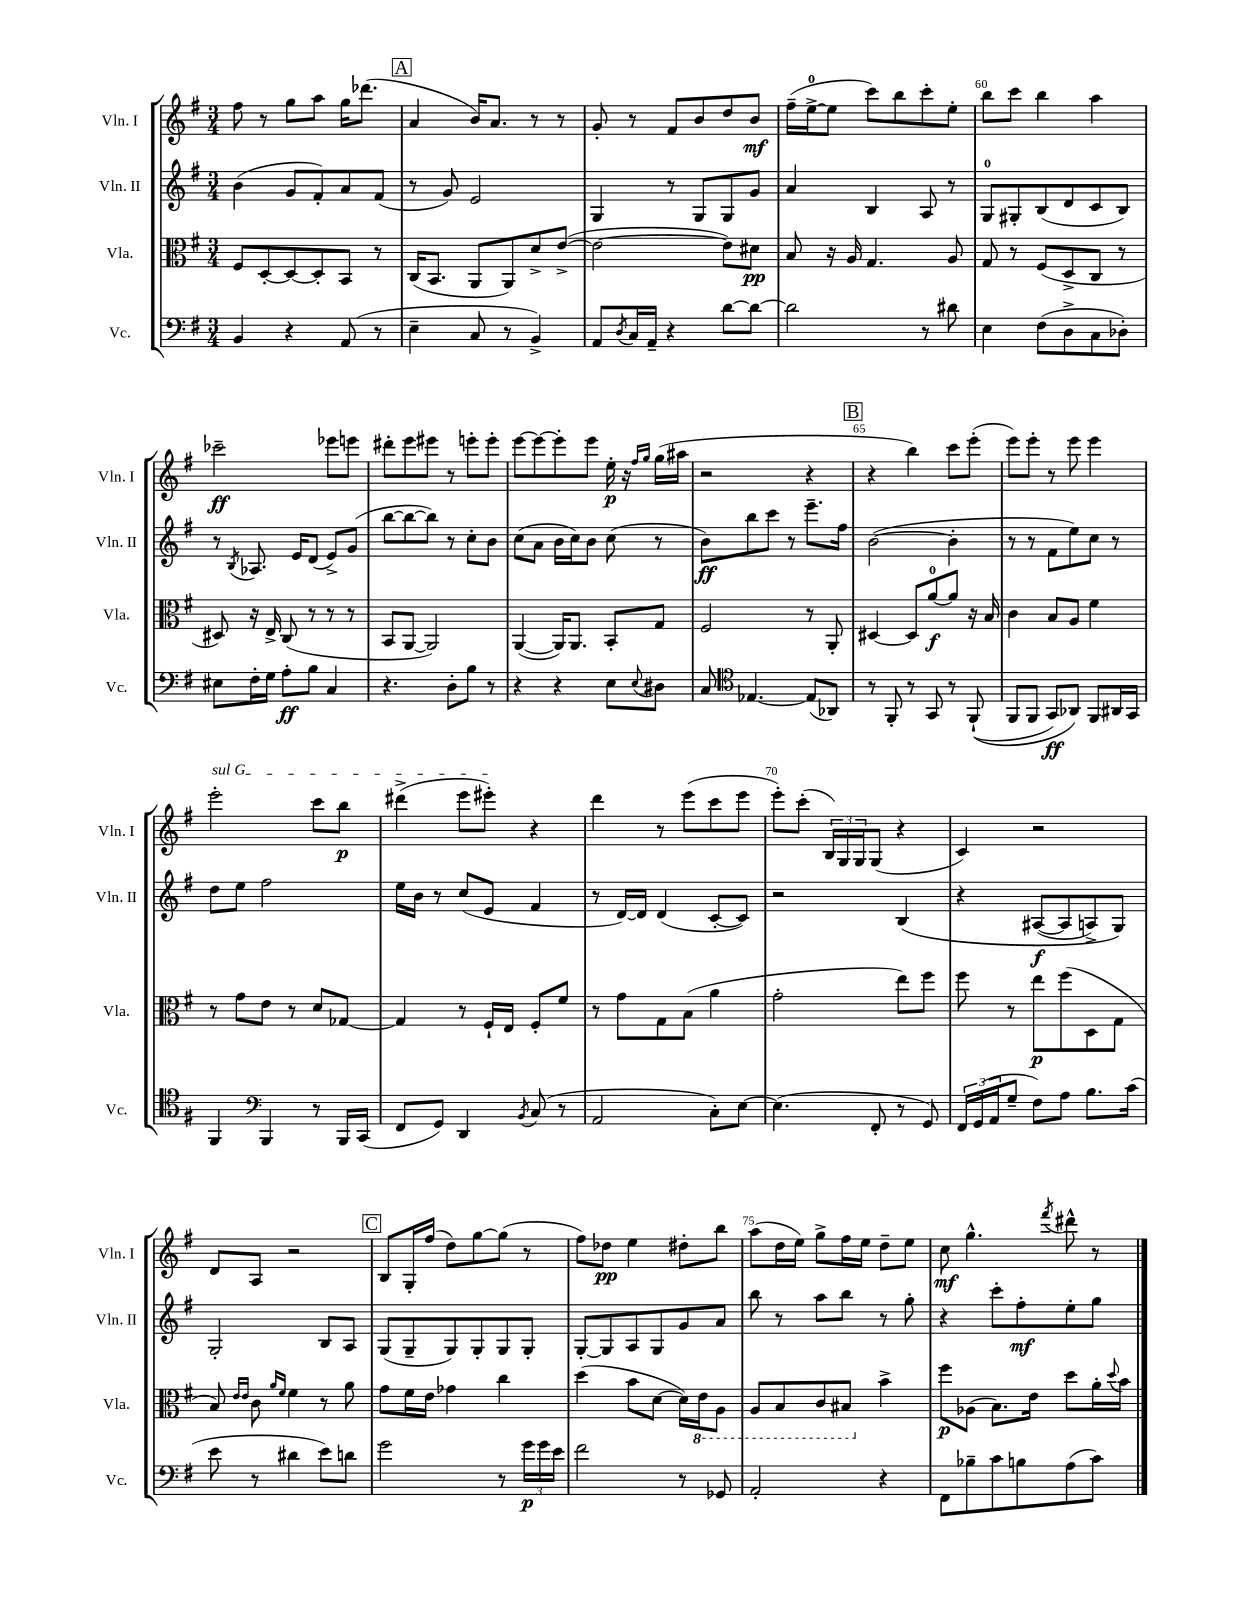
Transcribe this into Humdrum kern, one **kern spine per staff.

**kern	**kern	**kern	**kern
*staff4	*staff3	*staff2	*staff1
*clefF4	*clefC3	*clefG2	*clefG2
*k[f#]	*k[f#]	*k[f#]	*k[f#]
*M3/4	*M3/4	*M3/4	*M3/4
4BB	8F#	(4b	8ff#
.	[8D'	.	8r
4r	8D_	8g	8gg
.	8D']	8f#')	8aa
(8AA	8BB	8a	16gg
.	.	.	(8.ddd-
8r	8r	(8f#	.
=	=	=	=
4E~	(16C	8r	4a
.	8.BB	.	.
.	.	8g)	.
8C	8AA	2e	16b)
.	.	.	8.a
8r	8AA)	.	.
4BB^)	8d^	.	8r
.	([8e^	.	8r
=	=	=	=
8AA	2e_	4G	8g'
8qD	.	.	.
16C	.	.	8r
16AA~	.	.	.
4r	.	8r	8f#
.	.	8G	8b
[8d	8e])	8G	8dd
8d_	8d#	8g	8b
=	=	=	=
2d]	8B	4a	(16ff#~
.	.	.	[16ee^
.	16r	.	8ee]
.	16A	.	.
.	4.G	4B	8ccc)
.	.	.	8bb
8r	.	8A	8ccc'
8d#	8A	8r	8ee'
=	=	=	=
4E	8G	8G	8bb
.	8r	8G#'	8ccc
(8F#	(8F#	(8B	4bb
8D^	8D^	8d	.
8C	8C	8c	4aa
8D-')	8r	8B)	.
=	=	=	=
8E#	8D#)	8r	2ccc-~
.	.	8qB	.
16F#'	16r	8.A-	.
16G	16E^	.	.
8A'	(8C	.	.
.	.	16e	.
8B	8r	(8d	.
4C	8r	8e^)	8eee-
.	8r	(8g	8eee
=	=	=	=
4.r	8BB	[8bb	8ddd#'
.	[8AA	8bb_	8eee
.	2AA])	8bb])	8eee#
8D'	.	8r	8r
8B	.	8cc'	8eee'
8r	.	8b	8eee'
=	=	=	=
4r	([4AA	(8cc	[8eee
.	.	8a	8eee_
4r	16AA])	16b	8eee']
.	8.AA	16cc)	.
.	.	8b	8eee
8E	8BB'	(8cc	16ee'
.	.	.	16r
.	.	.	16qqff#
8qqE	.	.	16qqgg
8D#	8G	8r	(16gg
.	.	.	16aa#
=	=	=	=
8C	2F#	8b)	2r
*clefC4	*	*	*
[4.E-	.	8bb	.
.	.	8ccc	.
.	.	8r	.
(8E-]	8r	8.eee~	4r
8AA-)	8AA'	.	.
.	.	16ff#	.
=	=	=	=
8r	[4D#	([2b	4r
8FF#'	.	.	.
8r	8D#]	.	4bb)
8GG	[8a	.	.
8r	8a]	4b']	8ccc
&((8FF#`	16r	.	(8eee'
.	16B	.	.
=	=	=	=
8FF#	4c	8r	8eee)
8FF#	.	8r	8eee'
8GG)	8B	8f#	8r
8AA-&)	8A	8ee)	8eee
8FF#	4f#	8cc	4eee
16AA#	.	8r	.
16GG	.	.	.
=	=	=	=
4FF#	8r	8dd	2eee'
.	8g	8ee	.
*clefF4	*	*	*
4BBB	8e	2ff#	.
.	8r	.	.
8r	8d	.	8ccc
16BBB	[8G-	.	8bb
(16CC	.	.	.
=	=	=	=
8FF#	4G-]	16ee	(4ddd#^
.	.	16b	.
8GG)	.	8r	.
4DD	8r	(8cc	8eee
.	16F#`	8e	8eee#')
.	16E	.	.
8qBB	.	.	.
(8C	8F#'	4f#	4r
8r	8f#	.	.
=	=	=	=
2AA	8r	8r	4ddd
.	8g	[16d)	.
.	.	16d]	.
.	8G	(4d	8r
.	(8B	.	(8eee
8C')	4a	[8c'	8ccc
[8E	.	8c])	8eee
=	=	=	=
(4.E]	2g'	2r	8eee')
.	.	.	(8ccc'
.	.	.	24B)
.	.	.	24G
.	.	.	24G
8FF#'	.	.	(8G
8r	8ee)	&(4B	4r
8GG)	8ff#	.	.
=	=	=	=
24FF#	8ff#	4r	4c)
(24GG	.	.	.
24AA	.	.	.
8G~	8r	.	.
8F#)	8ee	([8A#	2r
8A	(8ff#	8A#]	.
8.B	8D	8A^)	.
.	8G	8G&)	.
(16c	.	.	.
=	=	=	=
8e	8B)	2G'	8d
.	16qqe	.	.
.	16qqe	.	.
8r	8c	.	8A
.	16qqa	.	.
.	16qqf#	.	.
4d#	4f#	.	2r
8e)	8r	8B	.
8d	8a	8A	.
=	=	=	=
2g	8g	(8G	8B
.	16f#	8G~	16G'
.	16e	.	(16ff#
.	4g-	8G)	8dd)
.	.	8G'	[8gg
8r	4cc	8G	(8gg]
24g	.	8G'	8r
24g	.	.	.
24e	.	.	.
=	=	=	=
2f#	(4dd	[8G'	8ff#)
.	.	8G]	8dd-
.	8b	8A	4ee
.	[8d	8G	.
8r	16d])	8g	8dd#'
.	16E	.	.
8GG-	8AA	8a	8bb
=	=	=	=
2AA'	8AA	8bb	(8aa
.	8BB	8r	16dd
.	.	.	16ee)
.	8C	8aa	8gg^
.	8BB#	8bb	16ff#
.	.	.	16ee
4r	4b^	8r	8dd~
.	.	8gg'	8ee
=	=	=	=
8FF#	8ff#	4r	8cc
8B-~	(8A-	.	4.gg^^
8c	8.B)	8ccc'	.
8B	.	8ff#'	.
.	16e	.	.
.	.	.	8qfff#
(8A	8dd	8ee'	8ddd#^^
8c)	16a'	8gg	8r
.	8qqdd	.	.
.	16b	.	.
==	==	==	==
*-	*-	*-	*-
